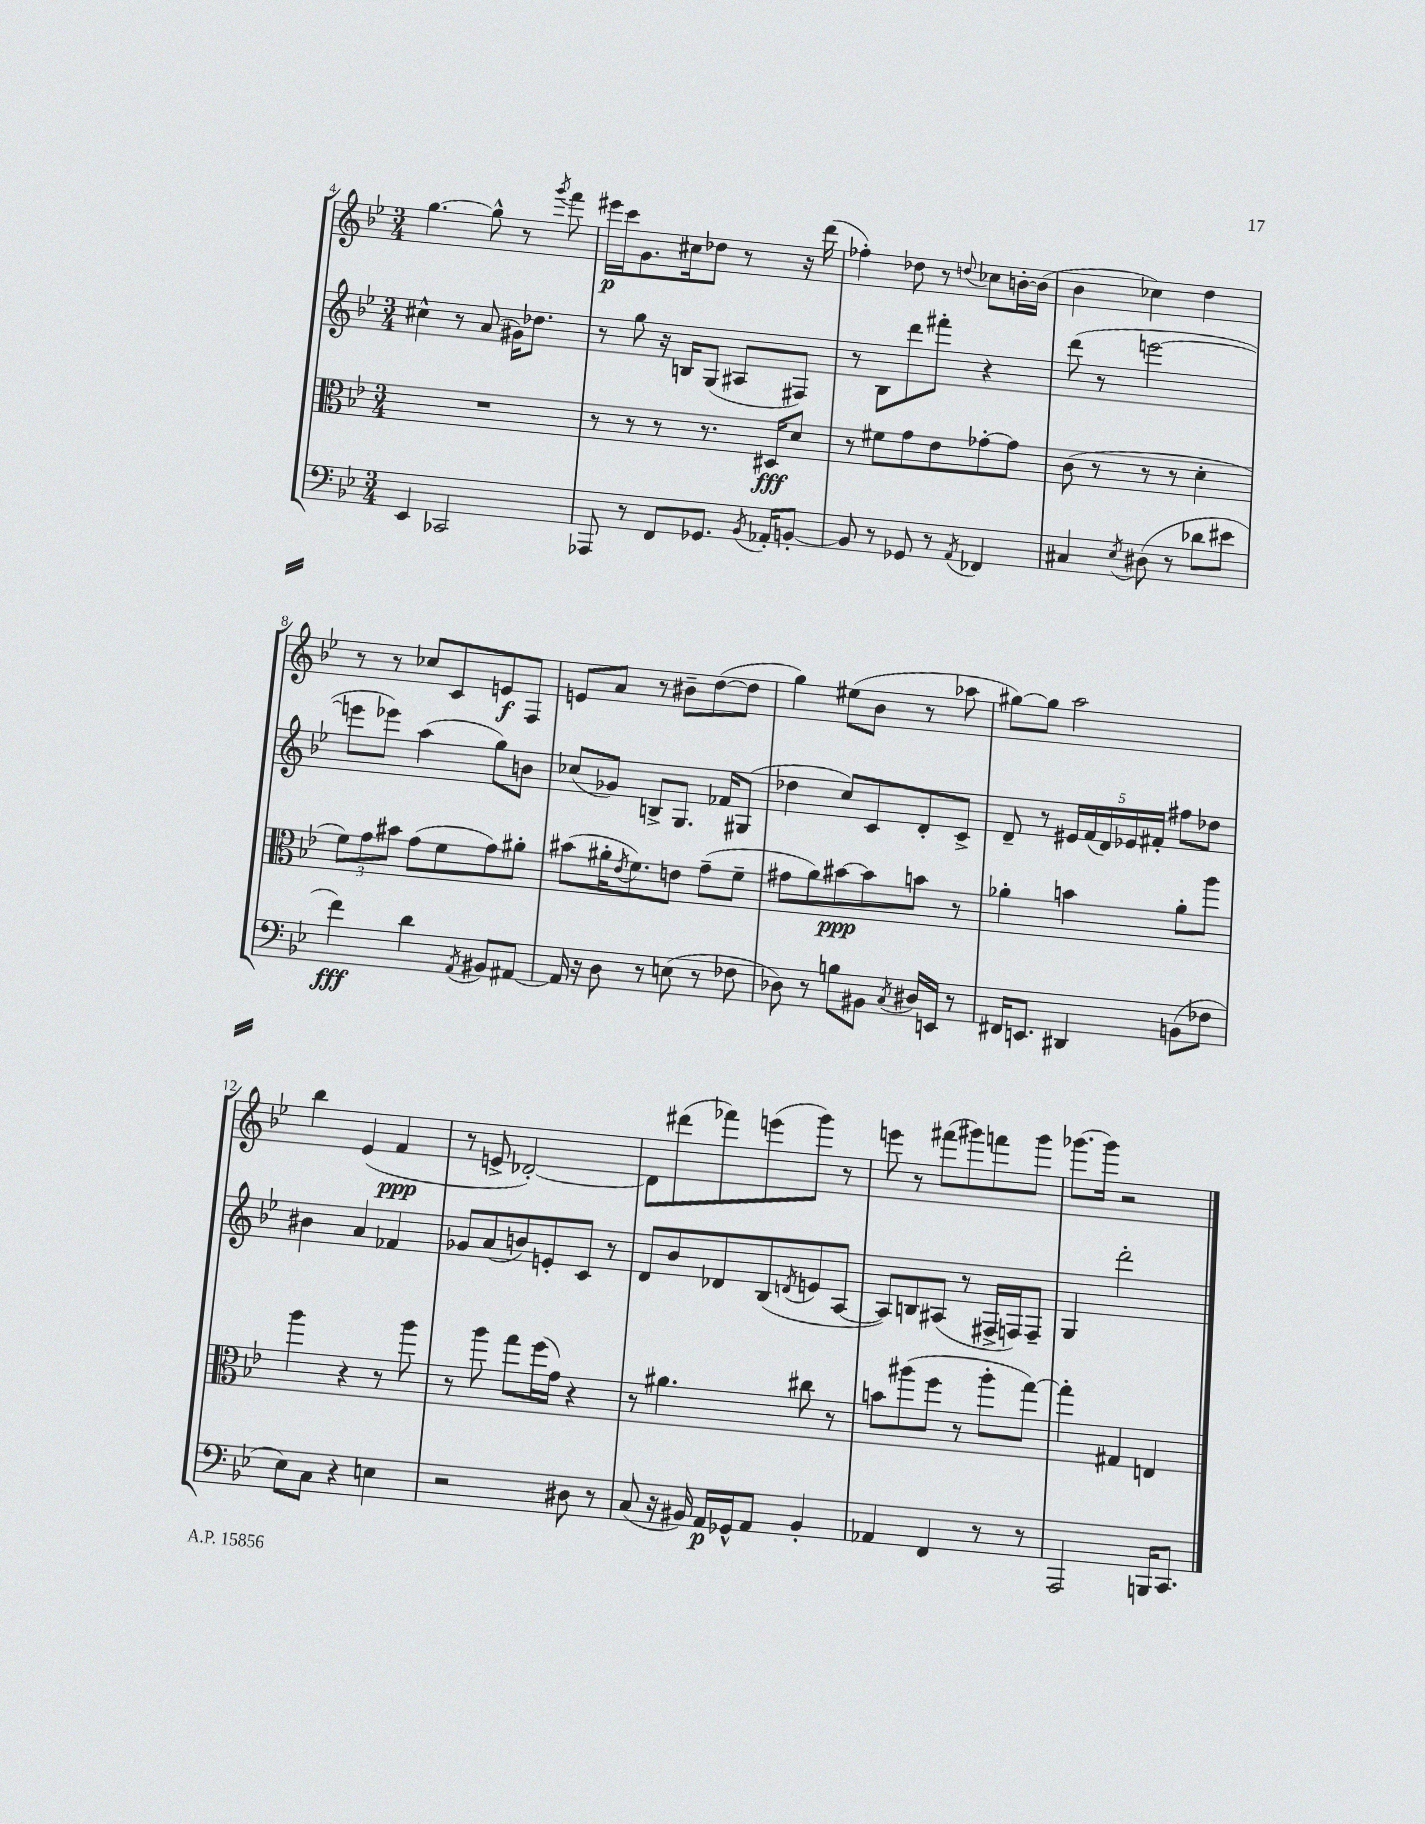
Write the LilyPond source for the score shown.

<<
\new StaffGroup <<
\new Staff = "s0" {
    \clef treble \key bes \major \numericTimeSignature \time 3/4
    g''4.~ g''8-^ r8 \acciaccatura { g'''8 } f'''8 |
    eis'''16\p c'''16 g'8. cis''16 des''8 r8 r16 d'''16( |
    fes''4-.) des''8 r8 \appoggiatura { d''8 } ces''8 b'16~-. b'16( |
    bes'4 ces''4) d''4 |
    r8 r8 ces''8 c'8 e'8\f f8 |
    e'8 a'8 r8 bis'8-- d''8~( d''8 |
    g''4) eis''8( bes'8 r8 aes''8 |
    gis''8~) gis''8 a''2 |
    bes''4 ees'4( f'4\ppp |
    r8 e'8-> des'2~-.) |
    des'8 dis'''8( fes'''8) e'''8( g'''8) r8 |
    e'''8 r8 fis'''8( gis'''8) f'''8 gis'''8 |
    ges'''8.~ ges'''16 r2 \bar "|." |
}
\new Staff = "s1" {
    \clef treble \key bes \major \numericTimeSignature \time 3/4
    cis''4-^ r8 a'8( gis'16) des''8. |
    r8 g''8 r16 b16 g8( ais8 fis8) |
    r8 bes8 d'''8 fis'''8-. r4 |
    d'''8( r8 e'''2~ |
    e'''8 ees'''8) a''4( g''8) b'8 |
    ces''8( ges'8) b8-> g8. fes'16 gis8( |
    des''4 c''8) c'8 d'8-. c'8-> |
    d'8-- r8 \tuplet 5/4 { eis'16 f'16( d'16) ees'16 fis'16-. } fis''8 des''8 |
    bis'4 a'4 fes'4 |
    ges'8 a'8( b'8) e'8-. c'8 r8 |
    d'8 bes'8 des'8 bes8( \acciaccatura { d'8 } e'8 a8~ |
    a8) b8 ais8( r8 fis16-> f16) f8-- |
    g4 d'''2-. \bar "|." |
}
\new Staff = "s2" {
    \clef alto \key bes \major \numericTimeSignature \time 3/4
    R2. |
    r8 r8 r8 r8. dis16\fff d'8 |
    r8 fis'8 g'8 ees'8 ges'8~-. ges'8 |
    c'8( r8 r8 r8 d'4-. |
    \tuplet 3/2 { f'8) g'8 bis'8 } g'8( f'8 g'8) ais'8-. |
    bis'8( ais'16-. \acciaccatura { ees'8 } f'8.) e'8 g'8--( f'8-- |
    gis'8 a'8) bis'8~\ppp bis'8 b'8 r8 |
    aes'4-. b'4 aes'8-. a''8 |
    a''4 r4 r8 a''8 |
    r8 a''8 g''8 f''16( g'16) r4 |
    r8 ais'4. cis''8 r8 |
    b'8 ais''8( f''8 r8 ais''8-. g''8~) |
    g''4-. gis4 e4 \bar "|." |
}
\new Staff = "s3" {
    \clef bass \key bes \major \numericTimeSignature \time 3/4
    ees,4 ces,2 |
    aes,,8 r8 f,8 ges,8. \acciaccatura { bes,8 } aes,16-. b,8~-. |
    b,8 r8 ges,8 r8 \acciaccatura { a,8 } fes,4 |
    cis4 \acciaccatura { ees8 } dis8( r8 des'8 eis'8 |
    f'4\fff) d'4 \acciaccatura { a,8 } bis,8 ais,8~ |
    ais,16 r16 d8 r8 e8( r8 fes8 |
    des8) r8 b8 bis,8 \acciaccatura { c8 } dis16 e,16 r8 |
    fis,16 e,8. dis,4 b,8( fes8 |
    ees8) c8 r4 e4 |
    r2 dis8 r8 |
    c8( r16 bis,16) a,16\p ges,16-^ a,8 bis,4-. |
    aes,4 f,4 r8 r8 |
    a,,2 b,,16 c,8. \bar "|." |
}
>>
>>
\layout { \context { \Score currentBarNumber = #4 } }
